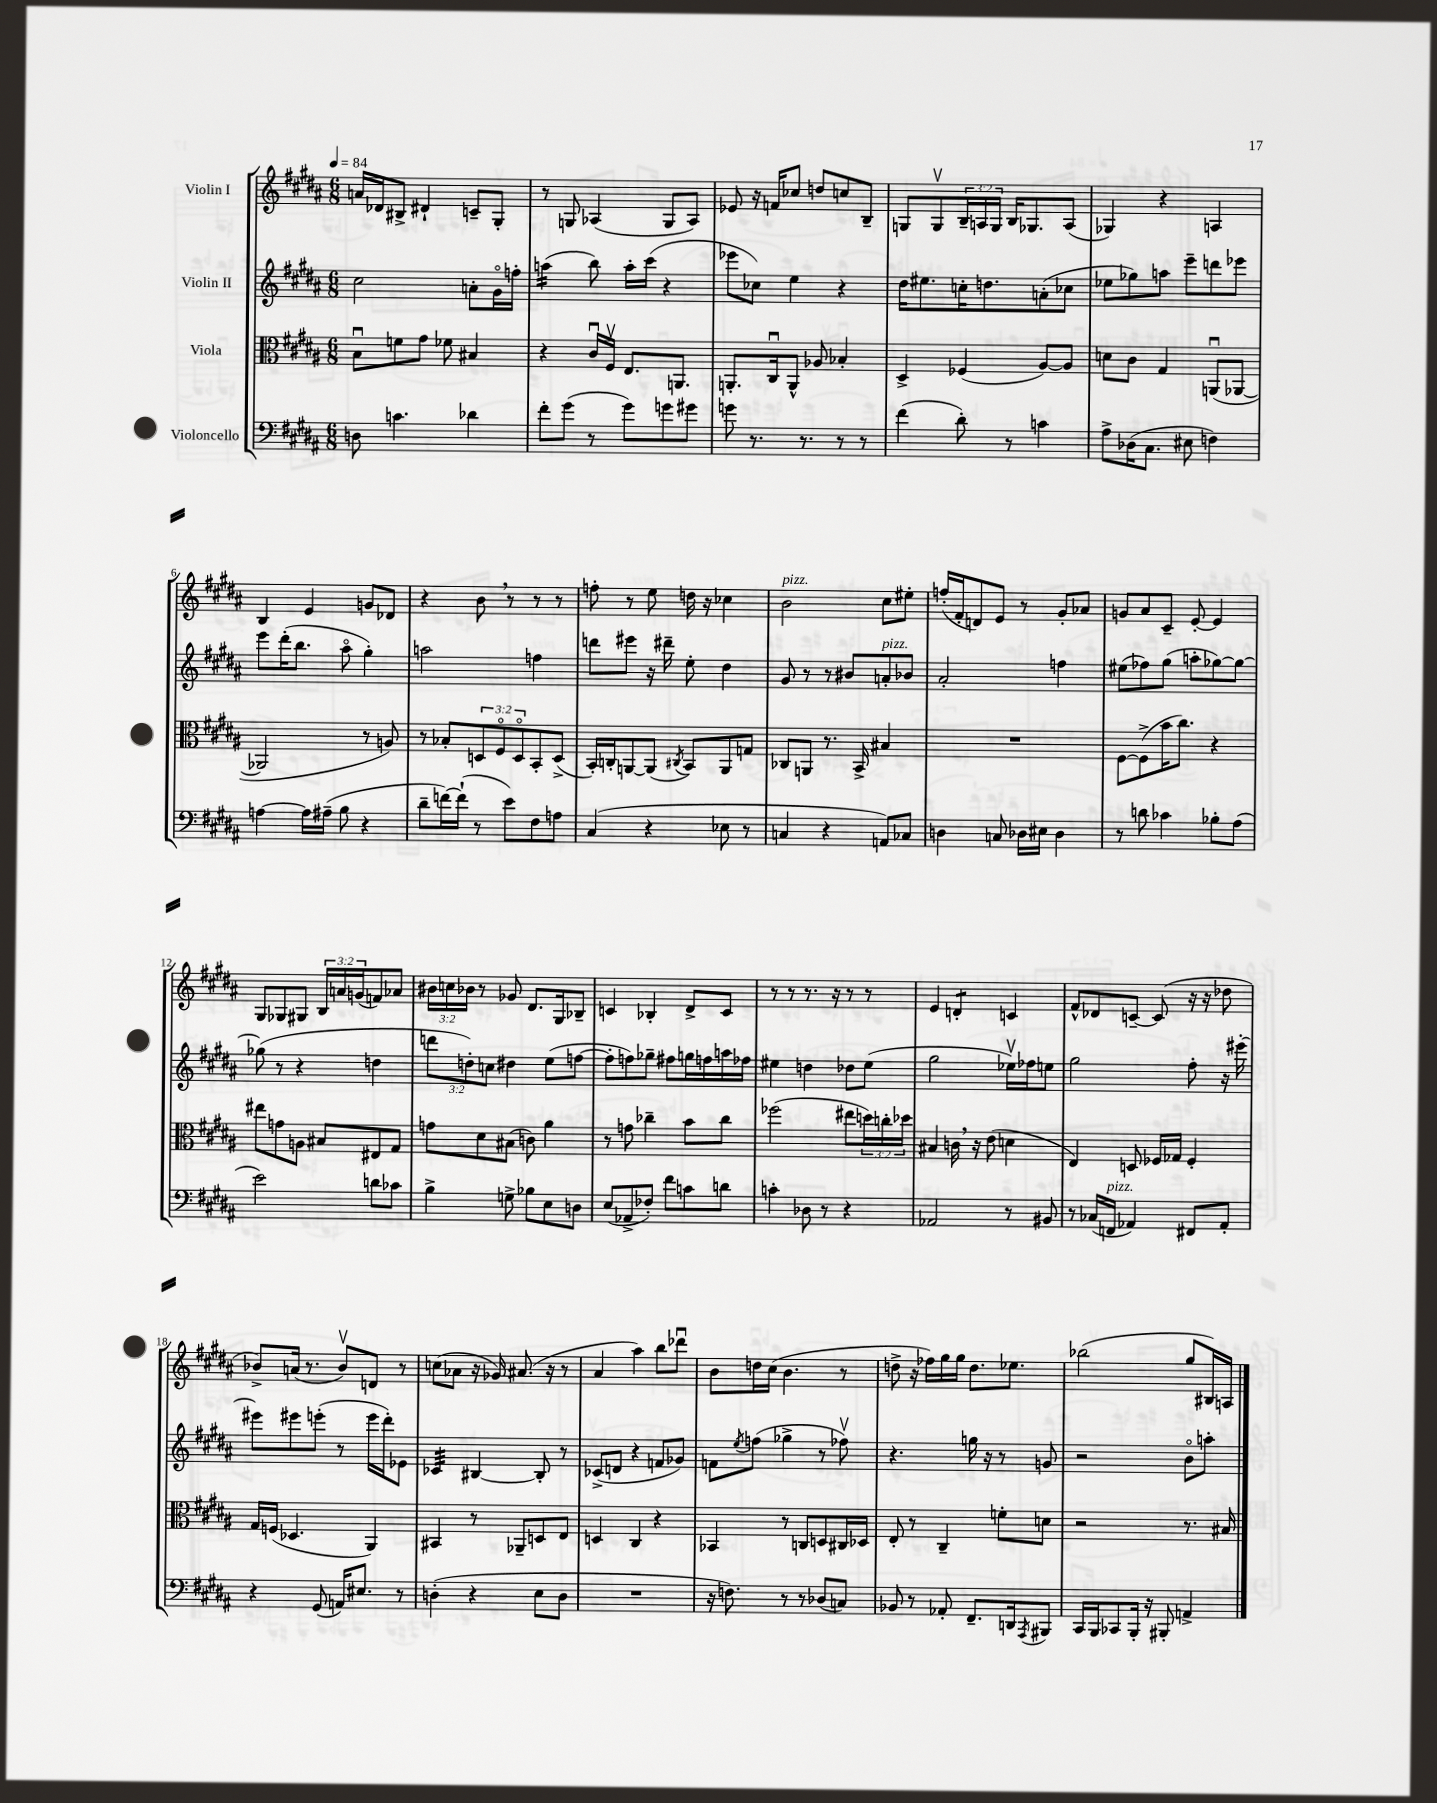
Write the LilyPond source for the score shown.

<<
\new StaffGroup <<
\new Staff = "s0" \with { instrumentName = "Violin I" } {
    \clef treble \key b \major \numericTimeSignature \time 6/8 \override Staff.TupletNumber.text = #tuplet-number::calc-fraction-text \tempo 4 = 84
    a'16 des'16 bis8-> dis'4-! c'8-- gis8-. |
    r8 g8 aes4( g8 aes8) |
    ees'8 r16 f'16 ces''8 d''8 c''8 b8-- |
    g8 g8\upbow \tuplet 3/2 { b16-- a16 g16 } b16 ges8. a8( |
    ges4) r4 a4 |
    b4 e'4 g'8 des'8 |
    r4 b'8 \breathe r8 r8 r8 |
    f''8-. r8 e''8 d''16 r16 ces''4 |
    b'2^\markup { \italic "pizz." } cis''8 eis''8-. |
    f''16-.( fis'16-. d'8) e'8 r8 gis'8-. aes'8 |
    g'8 ais'8 cis'8-- e'8~-. e'4 |
    gis8 ges8 gis8 \tuplet 3/2 { b16 a'16 g'16( } f'8) aes'8 |
    \tuplet 3/2 { bis'16 c''16 bes'16 } r8 ges'8 dis'8. gis16 bes8-- |
    c'4 bes4-. dis'8-> c'8 |
    r8 r8 r8. r16 r8 r8 |
    e'4 d'4:8-. c'4 |
    fis'8-^ des'8 c'8~-- c'8( r16 r16 des''8 |
    bes'8->) a'16( r8. bes'8\upbow) d'8 r8 |
    c''8( aes'8 r16 ges'16) ais'8.( r16 r8 |
    ais'4 ais''4) b''8 des'''8\downbow |
    b'8 d''16 cis''16( b'4. r8 |
    d''8-> r16 fes''16) gis''16 gis''16 d''8. ees''8. |
    bes''2( gis''8 bis16) a16 \bar "|." |
}
\new Staff = "s1" \with { instrumentName = "Violin II" } {
    \clef treble \key b \major \numericTimeSignature \time 6/8 \override Staff.TupletNumber.text = #tuplet-number::calc-fraction-text
    cis''2 a'8-. gis'16\flageolet f''16-. |
    a''4:16( b''8) a''16-. cis'''16( r4 |
    ees'''8 ces''8) e''4 r4 |
    dis''16 eis''8. c''16-. d''8. a'8-.( ces''8 |
    ees''8 ges''8) a''8 e'''8-- d'''8 ees'''8 |
    e'''8 dis'''16-.( b''8. ais''8\flageolet gis''4-.) |
    a''2 f''4 |
    d'''8 eis'''8 r16 dis'''16-- e''8-. dis''4 |
    gis'8 r8 r8 bis'8 a'8-.^\markup { \italic "pizz." } bes'8 |
    ais'2-. f''4 |
    eis''8( fes''8) gis''8( a''8-. ges''8~) ges''8~ |
    ges''8( r8 r4 d''4 |
    \tuplet 3/2 { d'''8 d''8-.) c''8 } dis''4 e''8( f''8~ |
    f''8-. f''8) ges''8-- fis''8 g''16 f''16 a''16 fes''16 |
    eis''4 d''4 des''8 eis''8( |
    gis''2 ees''16\upbow) fes''16 e''8 |
    gis''2 fis''8-. r16 eis'''16~-. |
    eis'''8 eis'''8 e'''8-.( r8 e'''16 dis'''16-.) ees'8 |
    ces'4:32 bis4~ bis8-. r8 |
    ces'8->( d'8 r4 f'8 ges'8) |
    f'8 \acciaccatura { e''8 } f''8( ges''4-> r8 fes''8\upbow) |
    r4. g''16 r16 r8 g'8 |
    r2 b'8\flageolet a''8-. \bar "|." |
}
\new Staff = "s2" \with { instrumentName = "Viola" } {
    \clef alto \key b \major \numericTimeSignature \time 6/8 \override Staff.TupletNumber.text = #tuplet-number::calc-fraction-text
    b8\downbow f'8 gis'8 fes'8 bis4 |
    r4 cis'16\downbow fis16\upbow e8. a,8. |
    a,8.-. cis16\downbow a,8-^ aes8 bes4-. |
    dis4-> fes4( ais8~) ais8 |
    d'8 cis'8 gis4 a,8\downbow( aes,8~ |
    aes,2 r8 a8) |
    r8 bes8-. \tuplet 3/2 { d8 fis8\flageolet d8\flageolet } b,8-. d8->( |
    b,16-.) c16-. a,8~ a,8( \acciaccatura { cis8 } b,8) a,8 g8 |
    ces8 a,8 r8. b,16-> bis4 |
    R2. |
    fis8~ fis8->( b'16 cis''8.) r4 |
    eis''8 g'8 a8 bis8 eis8 gis8 |
    g'8 dis'8 bis8( c'8) ais'4 |
    r8 g'8 ces''4-- b'8 ces''8 |
    fes''2( eis''8 \tuplet 3/2 { d''16) c''16-. des''16 } |
    bis4 c'16 \breathe r16 e'8( d'4 |
    e4) d8 fes16 ges16 fes4-. |
    gis16 f16( des4. ais,4) |
    bis,4 r8 aes,8-- d8 e8 |
    d4 cis4 r4 |
    bes,4 r8 c8 d8 cis16 des16 |
    e8-. r8 cis4-- f'8-. d'8 |
    r2 r8. bis16 \bar "|." |
}
\new Staff = "s3" \with { instrumentName = "Violoncello" } {
    \clef bass \key b \major \numericTimeSignature \time 6/8
    d8 c'4. des'4 |
    fis'8-. gis'8( r8 gis'8) g'8 gis'8 |
    g'8 r8. r8. r8 r8 |
    fis'4( dis'8-.) r8 c'4 |
    ais8-> des16( cis8. eis8 f4) |
    a4~ a16 ais16--( b8 r4 |
    dis'8-- f'16~) f'16-!( r8 e'8) fis8 a8 |
    cis4( r4 ees8 r8 |
    c4 r4 a,8) ces8 |
    d4 c8 des16 eis16 des4 |
    r8 d'8 ces'4 bes8-. ais8( |
    e'2) d'8 ces'8 |
    b4-> g8-> bes8 e8 d8 |
    e8( aes,8-> fes8-.) fis'8 c'8 d'8 |
    c'4-. des8 r8 r4 |
    aes,2 r8 bis,8 |
    r8 ces16( f,16^\markup { \italic "pizz." } aes,4) fis,8 aes,8-. |
    r4 gis,8( a,16) eis8. r8 |
    d4-.( r4 e8 d8 |
    R2. |
    r16 f8.) r8 r8 des8( c8) |
    bes,8 r8 aes,8-. fis,8.-- d,16 \acciaccatura { ais,,8 } bis,,8 |
    cis,16 b,,16 ces,8 b,,16-. r16 bis,,8-. a,4-> \bar "|." |
}
>>
>>
